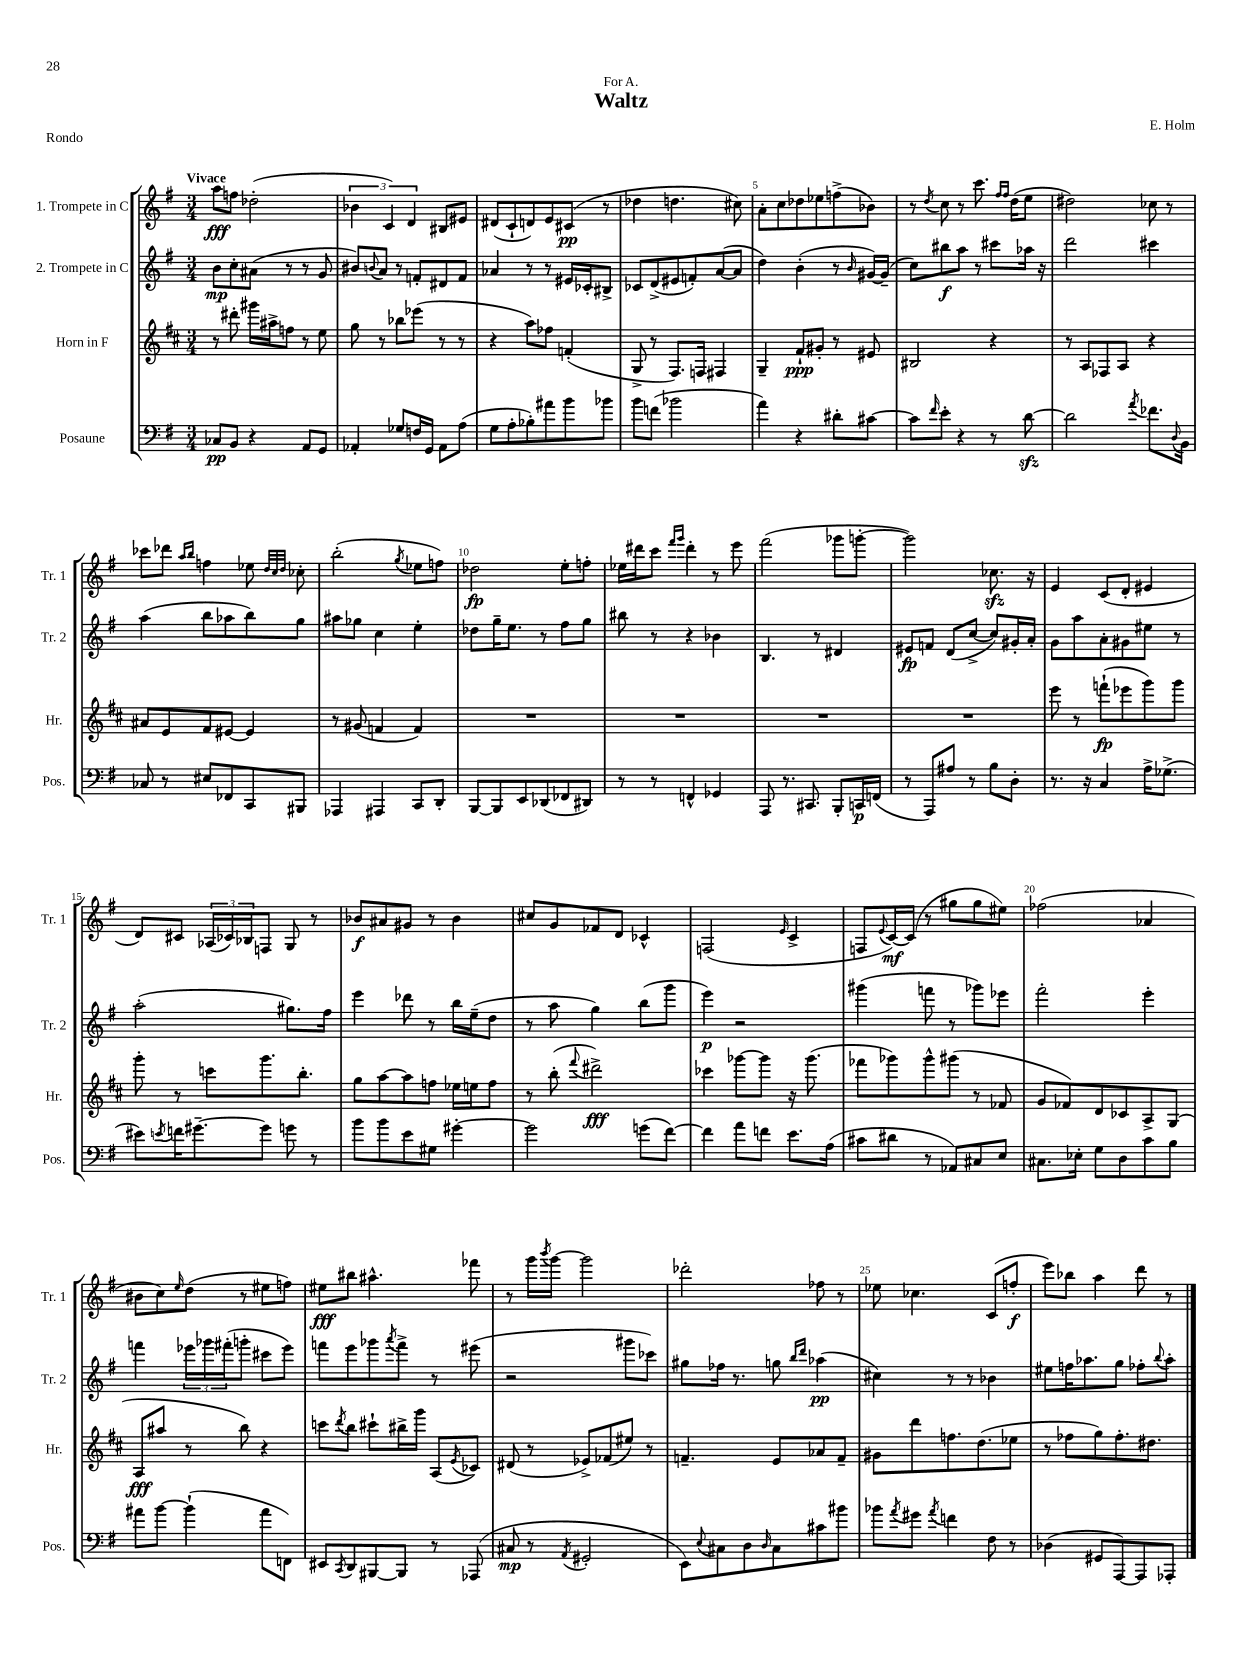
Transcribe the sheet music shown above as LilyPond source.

\header { title = "Waltz" composer = "E. Holm" dedication = "For A." piece = "Rondo" }
<<
\new StaffGroup <<
\new Staff = "s0" \with { instrumentName = "1. Trompete in C" shortInstrumentName = "Tr. 1" } {
    \clef treble \key g \major \numericTimeSignature \time 3/4 \tempo "Vivace"
    a''8\fff f''8 des''2-.( |
    \tuplet 3/2 { bes'4 c'4) d'4 } bis8 eis'8 |
    dis'8( c'8-! d'8) e'8 cis'8\pp( r8 |
    des''4 d''4. cis''8) |
    a'8-. c''8 des''8 ees''8 f''8->( bes'8) |
    r8 \acciaccatura { d''8 } c''8 r8 c'''8. \grace { fis''16 fis''16 } d''16( e''8 |
    dis''2) ces''8 r8 |
    ces'''8 des'''8 \grace { a''16 b''16 } f''4 ees''8 \grace { d''32 c''32 d''32 } ces''8-. |
    b''2-.( \acciaccatura { g''8 } ees''8 f''8) |
    des''2\fp e''8-. f''8-. |
    ees''16 dis'''16 c'''8 \grace { fis'''16 g'''16 } dis'''4-. r8 e'''8 |
    fis'''2( ges'''8 g'''8~-. |
    g'''2) ces''8.\sfz r16 |
    e'4 c'8( d'8-. eis'4 |
    d'8) cis'8 \tuplet 3/2 { aes16( ces'16) bes16 } f8 g8 r8 |
    bes'8\f ais'8 gis'8 r8 bes'4 |
    cis''8 g'8 fes'8 d'8 ces'4-^ |
    f2( \grace { e'16 } c'4-> |
    f8 \appoggiatura { e'8 } c'16~\mf) c'16( r8 gis''8 gis''8 eis''8) |
    fes''2( aes'4 |
    bis'8 c''8) \grace { e''16 } d''8( r8 eis''8 f''8) |
    eis''8\fff bis''8 ais''4.-^ fes'''8 |
    r8 g'''16 \acciaccatura { b'''8 } g'''16~ g'''2 |
    des'''2-. fes''8 r8 |
    ees''8 ces''4. c'8( f''8-.\f |
    e'''8) bes''8 a''4 d'''8 r8 \bar "|." |
}
\new Staff = "s1" \with { instrumentName = "2. Trompete in C" shortInstrumentName = "Tr. 2" } {
    \clef treble \key g \major \numericTimeSignature \time 3/4
    b'8\mp c''8-. ais'8( r8 r8 g'8 |
    bis'8) \appoggiatura { b'8 } a'8 r8 f'8-. dis'8 f'8 |
    aes'4 r8 r8 eis'16 ces'16-. bis8-> |
    ces'8 d'8->( eis'8 f'8-.) a'8~( a'8 |
    d''4) b'4-.( r8 \grace { b'16 } gis'16~) gis'16--( |
    c''8) bis''8\f a''8 r8 cis'''8 aes''16 r16 |
    d'''2 cis'''4 |
    a''4( b''8 aes''8 b''8) g''8 |
    ais''8 ges''8 c''4 e''4-. |
    des''8 g''16-- e''8. r8 fis''8 g''8 |
    bis''8 r8 r4 bes'4 |
    b4. r8 dis'4 |
    eis'8\fp f'8 d'8( c''8~-> c''8) gis'16-. a'16-. |
    g'8 a''8 a'8-. gis'8 eis''8 r8 |
    a''2-.( gis''8.) fis''16 |
    e'''4 des'''8 r8 b''16 e''16--( d''8 |
    r8 a''8 g''4) b''8( g'''8 |
    e'''4\p) r2 |
    gis'''4( f'''8 r8 ges'''8) ees'''8 |
    fis'''2-. e'''4-. |
    f'''4 \tuplet 3/2 { ees'''16 ges'''16 fis'''16-.( } g'''8-. cis'''8 ees'''8) |
    f'''8 e'''8 ges'''8 \acciaccatura { a'''8 } f'''8-> r8 eis'''8( |
    r2 gis'''8 ces'''8) |
    gis''8 fes''16 r8. g''8 \grace { b''16 d'''16 } aes''4\pp( |
    cis''4) r8 r8 bes'4 |
    eis''8 f''16 aes''8. g''8 fes''8-. \appoggiatura { b''8 } aes''8-. \bar "|." |
}
\new Staff = "s2" \with { instrumentName = "Horn in F" shortInstrumentName = "Hr." } {
    \clef treble \key d \major \numericTimeSignature \time 3/4
    r8 dis'''8-. gis'''16 ais''16-> f''8 r8 e''8 |
    g''8 r8 bes''8 ees'''8( r8 r8 |
    r4 a''8) fes''8 f'4-.( |
    g8-> r8 fis8.) f16 fis4 |
    g4-- fis'8-!\ppp gis'8-. r8 eis'8 |
    bis2 r4 |
    r8 a8 fes8 a8 r4 |
    ais'8 e'8 fis'8 eis'8~ eis'4 |
    r8 gis'8( f'4 f'4) |
    R2. |
    R2. |
    R2. |
    R2. |
    e'''8 r8 f'''8-!\fp( ees'''8 g'''8) g'''8 |
    g'''8-. r8 c'''8 g'''8. b''8.-. |
    g''8 a''8~ a''8 f''8 ees''16 e''16 f''8 |
    r8 b''8-.( \appoggiatura { fis'''8 } dis'''2->\fff) |
    ces'''4 ges'''8~ ges'''8 r16 ges'''8.( |
    fes'''8 ges'''8) ges'''8-^ gis'''8( r8 fes'8 |
    g'8 fes'8) d'8 ces'8 a8-> g8( |
    a8\fff ais''8 r8 b''8) r4 |
    c'''8 \acciaccatura { d'''8 } b''8 cis'''8-! bis''16-> g'''16 a8( \acciaccatura { e'8 } ces'8) |
    dis'8( r8 ees'8->) fes'8( eis''8) r8 |
    f'4.-- e'8 aes'8 f'8-- |
    gis'8 d'''8 f''8. d''8.( ees''8 |
    r8 fes''8 g''8) fes''8.-. dis''8. \bar "|." |
}
\new Staff = "s3" \with { instrumentName = "Posaune" shortInstrumentName = "Pos." } {
    \clef bass \key g \major \numericTimeSignature \time 3/4
    ces8\pp b,8 r4 a,8 g,8 |
    aes,4-. ges8 f16 g,16 aes,8 a8( |
    g8 a8-. bes8-.) ais'8 b'8 bes'8 |
    b'8 f'8( bes'2 |
    a'4) r4 dis'8-. cis'8~ |
    cis'8 \grace { fis'16 } e'8-. r4 r8 d'8~\sfz |
    d'2 \acciaccatura { a'8 } fes'8. \appoggiatura { d8 } b,16 |
    ces8 r8 eis8 fes,8 c,8 bis,,8 |
    aes,,4 ais,,4 c,8 d,8-. |
    b,,8~ b,,8 e,8 des,8( fes,8 dis,8) |
    r8 r8 f,4-^ ges,4 |
    a,,8 r8. cis,8. b,,8-. c,16\p f,16( |
    r8 a,,8) ais8 r8 b8 d8-. |
    r8. r16 c4 a16-> ges8.->( |
    eis'8) \acciaccatura { e'8 } f'16 gis'8.~-- gis'8 g'8 r8 |
    b'8 b'8 e'8 gis8 gis'4~-. |
    gis'2 g'8( fis'8~) |
    fis'4 a'8 f'8 e'8. a16( |
    cis'8 dis'8 r8 aes,8) cis8 e8 |
    cis8. ees16-. g8 d8 c'8 b8 |
    ais'8 b'8~ b'4-!( ais'8 f,8) |
    eis,8 \acciaccatura { c,8 } d,8 bis,,8~ bis,,8 r8 aes,,8( |
    cis8\mp r8 \acciaccatura { a,8 } gis,2-. |
    e,8) \appoggiatura { e8 } cis8 d8 \grace { d16 } cis8 cis'8 bis'8 |
    bes'8 \acciaccatura { a'8 } gis'8 \acciaccatura { a'8 } f'4 fis8 r8 |
    des4( gis,8 a,,8~) a,,8 aes,,8-. \bar "|." |
}
>>
>>
\layout { \context { \Score \override BarNumber.break-visibility = ##(#f #t #t) barNumberVisibility = #(every-nth-bar-number-visible 5) } }
